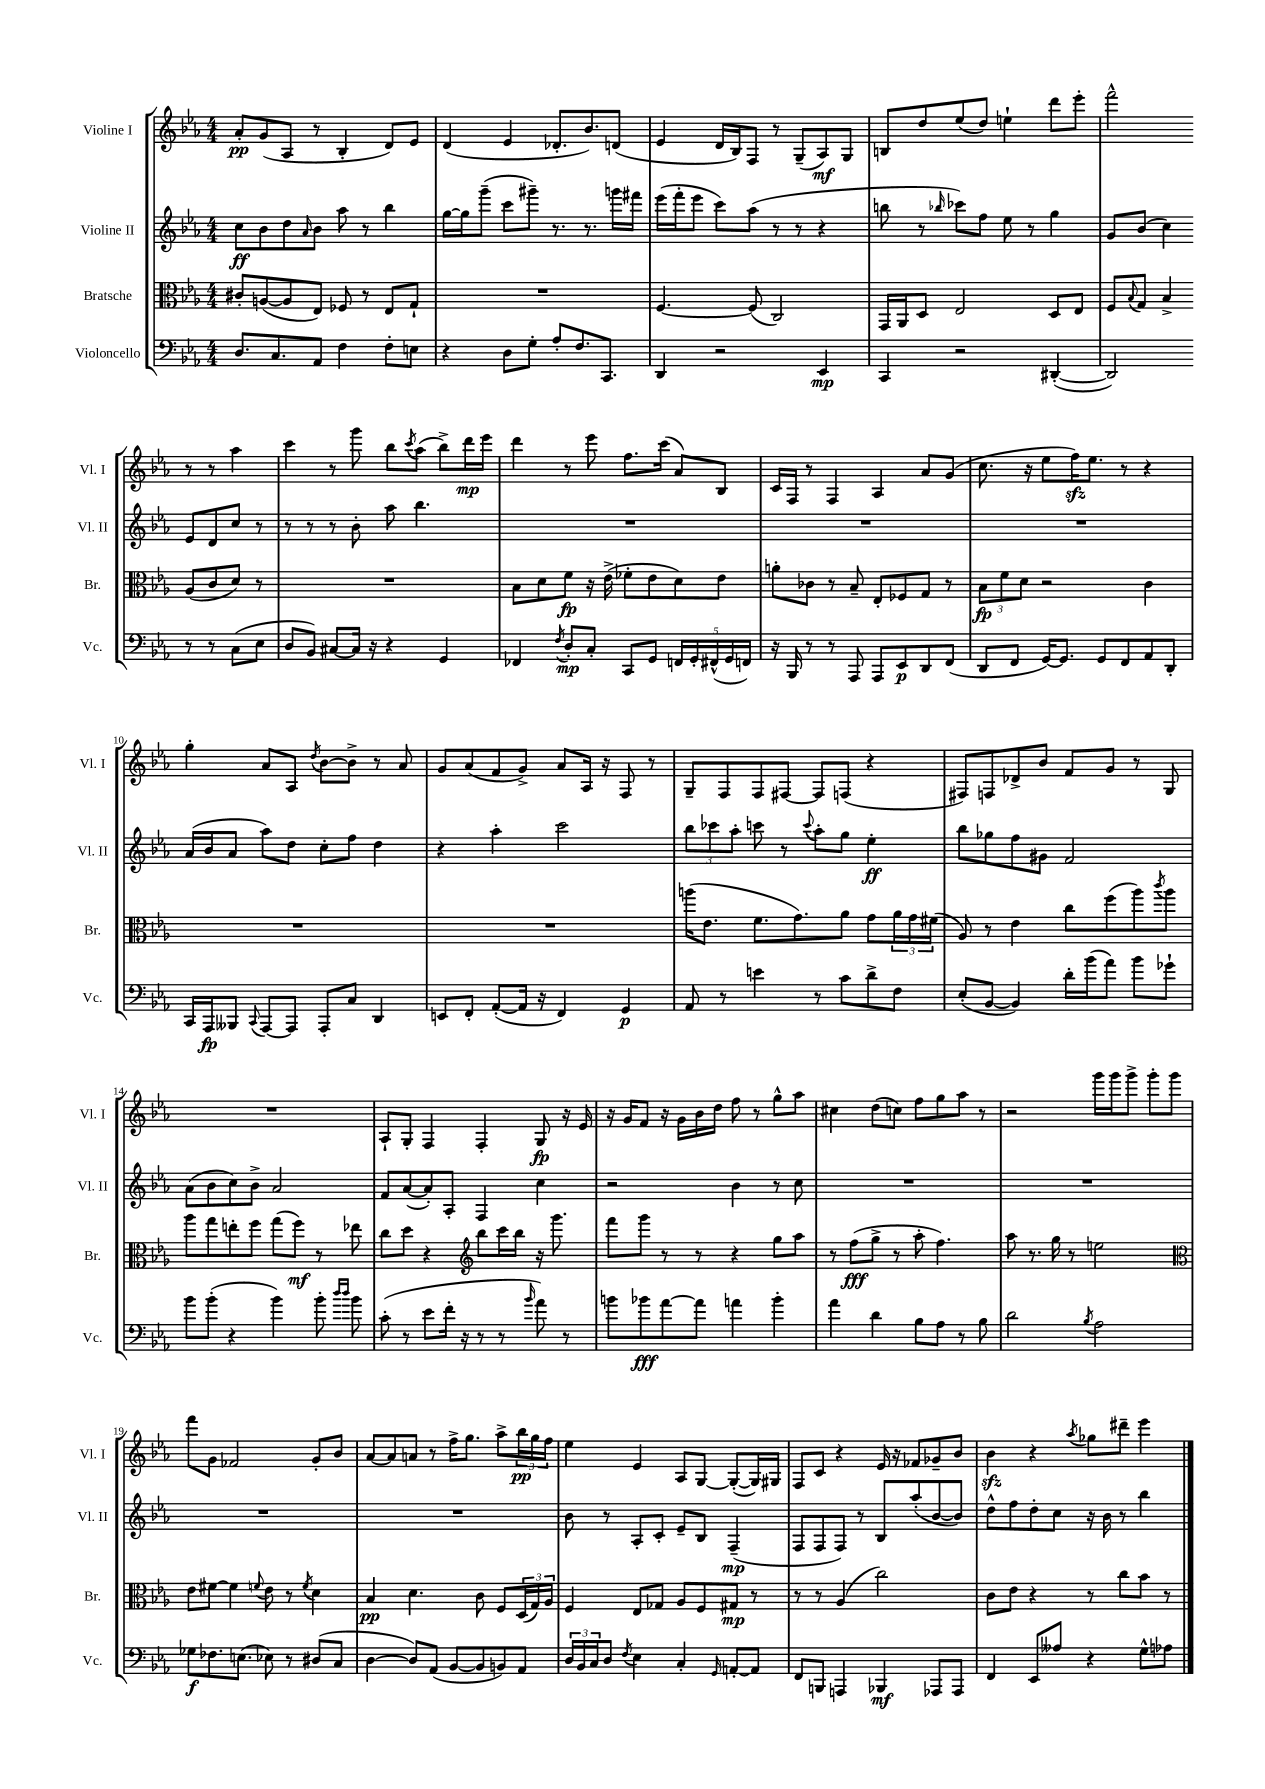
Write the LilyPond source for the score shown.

<<
\new StaffGroup <<
\new Staff = "s0" \with { instrumentName = "Violine I" shortInstrumentName = "Vl. I" } {
    \clef treble \key ees \major \numericTimeSignature \time 4/4
    aes'8-.\pp g'8( aes8 r8 bes4-. d'8) ees'8 |
    d'4( ees'4 des'8.-. bes'8.) d'8( |
    ees'4 d'16 bes16) f8 r8 g8--( aes8\mf) g8 |
    b8 d''8 ees''8( d''8) e''4-! d'''8 ees'''8-. |
    f'''2-^ r8 r8 aes''4 |
    c'''4 r8 g'''8 bes''8 \acciaccatura { c'''8 } aes''8( bes''8->) d'''16\mp ees'''16 |
    d'''4 r8 ees'''8 f''8. c'''16( aes'8) bes8 |
    c'16 f16 r8 f4 aes4 aes'8 g'8( |
    c''8. r16 ees''8 f''16\sfz) ees''8. r8 r4 |
    g''4-. aes'8 aes8 \acciaccatura { d''8 } bes'8~ bes'8-> r8 aes'8 |
    g'8 aes'8( f'8 g'8->) aes'8 aes16 r16 f8 r8 |
    g8-- f8 f8 fis8~ fis8 f8( r4 |
    fis8) f8 des'8-> bes'8 f'8 g'8 r8 g8 |
    R1 |
    aes8-! g8-. f4 f4-. g8\fp r16 ees'16 |
    r16 g'16 f'8 r16 g'16 bes'16 d''16 f''8 r8 g''8-^ aes''8 |
    cis''4 d''8( c''8) f''8 g''8 aes''8 r8 |
    r2 g'''16 g'''16 g'''8-> g'''8-. g'''8 |
    f'''8 g'8 fes'2 g'8-. bes'8 |
    aes'8~ aes'8 a'8 r8 f''16-> g''8. aes''8-> \tuplet 3/2 { bes''16\pp g''16 f''16 } |
    ees''4 ees'4 aes8 g8~ g8~-.( g16) gis16 |
    f8 c'8 r4 ees'16 r16 fes'8 ges'8-- bes'8 |
    bes'4\sfz r4 \acciaccatura { aes''8 } ges''8 dis'''8-- ees'''4 \bar "|." |
}
\new Staff = "s1" \with { instrumentName = "Violine II" shortInstrumentName = "Vl. II" } {
    \clef treble \key ees \major \numericTimeSignature \time 4/4
    c''8\ff bes'8 d''8 \grace { aes'16 } bes'8 aes''8 r8 bes''4 |
    g''16~ g''16 g'''8--( c'''8 gis'''8--) r8. r8. g'''16 fis'''16 |
    ees'''16( f'''16-. ees'''8 c'''8) aes''8( r8 r8 r4 |
    b''8 r8 \grace { bes''16 } ces'''8) f''8 ees''8 r8 g''4 |
    g'8 bes'8( c''4) ees'8 d'8 c''8 r8 |
    r8 r8 r8 bes'8-. aes''8 bes''4. |
    R1 |
    R1 |
    R1 |
    aes'16( bes'16 aes'8 aes''8) d''8 c''8-. f''8 d''4 |
    r4 aes''4-. c'''2 |
    \tuplet 3/2 { bes''8 ces'''8 aes''8-. } c'''8 r8 \appoggiatura { c'''8 } aes''8-. g''8 ees''4-.\ff |
    bes''8 ges''8 f''8 gis'8 f'2 |
    aes'8( bes'8 c''8) bes'8-> aes'2 |
    f'8 aes'8~( aes'8-.) aes8-. f4 c''4 |
    r2 bes'4 r8 c''8 |
    R1 |
    R1 |
    R1 |
    R1 |
    bes'8 r8 aes8-. c'8-. ees'8-- bes8 f4--\mp( |
    f8 f8 f8) r8 bes8 aes''8-.( bes'8~ bes'8) |
    d''8-^ f''8 d''8-. c''8 r16 bes'16 r8 bes''4 \bar "|." |
}
\new Staff = "s2" \with { instrumentName = "Bratsche" shortInstrumentName = "Br." } {
    \clef alto \key ees \major \numericTimeSignature \time 4/4
    cis'8-. a8~( a8 ees8) fes8 r8 ees8 g8-! |
    R1 |
    f4.~ f8( c2) |
    g,16 aes,16 d8 ees2 d8 ees8 |
    f8 \appoggiatura { bes8 } g8 bes4-> aes8( c'8 d'8) r8 |
    R1 |
    bes8 d'8 f'8\fp r16 ees'16->( fes'8-. ees'8 d'8) ees'8 |
    a'8-. ces'8 r8 bes8-- ees8-. fes8 g8 r8 |
    \tuplet 3/2 { bes8\fp f'8 d'8 } r2 c'4 |
    R1 |
    R1 |
    a''16( ees'8. f'8. g'8.) aes'8 g'8 \tuplet 3/2 { aes'16 g'16 fis'16( } |
    aes8) r8 ees'4 c''8 f''8( aes''8) \acciaccatura { c'''8 } aes''8 |
    aes''8 g''8 e''8-. f''8 g''8( f''8\mf) r8 ees''8 |
    c''8 d''8 r4 \clef treble bes''8 c'''16 bes''16 r16 g'''8. |
    f'''8 g'''8 r8 r8 r4 g''8 aes''8 |
    r8 f''8\fff( g''8-> r8 aes''8-. f''4.) |
    aes''8 r8. g''16 r8 e''2 |
    \clef alto ees'8 fis'8~ fis'4 \appoggiatura { f'8 } ees'8 r8 \acciaccatura { f'8 } d'4 |
    bes4\pp d'4. c'8 f8 \tuplet 3/2 { d16( g16) aes16 } |
    f4 ees8 ges8 aes8 f8 gis8\mp r8 |
    r8 r8 aes4( c''2) |
    c'8 ees'8 r4 r8 c''8 bes'8 r8 \bar "|." |
}
\new Staff = "s3" \with { instrumentName = "Violoncello" shortInstrumentName = "Vc." } {
    \clef bass \key ees \major \numericTimeSignature \time 4/4
    d8. c8. aes,8 f4 f8-. e8 |
    r4 d8 g8-. aes8-. f8. c,8. |
    d,4 r2 ees,4\mp |
    c,4 r2 dis,4~-.( |
    dis,2) r8 r8 c8( ees8 |
    d8 bes,8) cis8~ cis16 r16 r4 g,4 |
    fes,4 \acciaccatura { f8 } d8-.\mp c8-. c,8 g,8 \tuplet 5/4 { f,16 g,16-. fis,16-^( g,16 f,16) } |
    r16 bes,,16 r8 r8 aes,,8 aes,,8 ees,8\p d,8 f,8( |
    d,8 f,8 g,16~) g,8. g,8 f,8 aes,8 d,8-. |
    c,16 aes,,16\fp beses,,8 \appoggiatura { c,8 } aes,,8~ aes,,8 aes,,8-. c8 d,4 |
    e,8 f,8-. aes,8~-.( aes,16 r16 f,4) g,4\p |
    aes,8 r8 e'4 r8 c'8 d'8-> f8 |
    ees8-.( bes,8~ bes,4) d'16-. bes'16( aes'8) bes'8 ges'8-! |
    bes'8 bes'8-.( r4 bes'4) bes'8-. \grace { d''16 d''16 } bes'8 |
    c'8-.( r8 ees'8 f'16-. r16 r8 r8 \grace { bes'16 } aes'8) r8 |
    b'8 bes'8\fff aes'8~ aes'8 a'4 bes'4-. |
    aes'4 d'4 bes8 aes8 r8 bes8 |
    d'2 \acciaccatura { bes8 } aes2 |
    ges8\f fes8. e8.( ees8) r8 dis8( c8 |
    d4~ d8) aes,8( bes,8~ bes,8 b,8) aes,8 |
    \tuplet 3/2 { d16 bes,16 c16 } d8 \acciaccatura { f8 } ees4 c4-. \grace { g,16 } a,8~-. a,8 |
    f,8 b,,8 a,,4 bes,,4\mf aes,,8 aes,,8 |
    f,4 ees,8 aeses8 r4 g8-^ aes8 \bar "|." |
}
>>
>>
